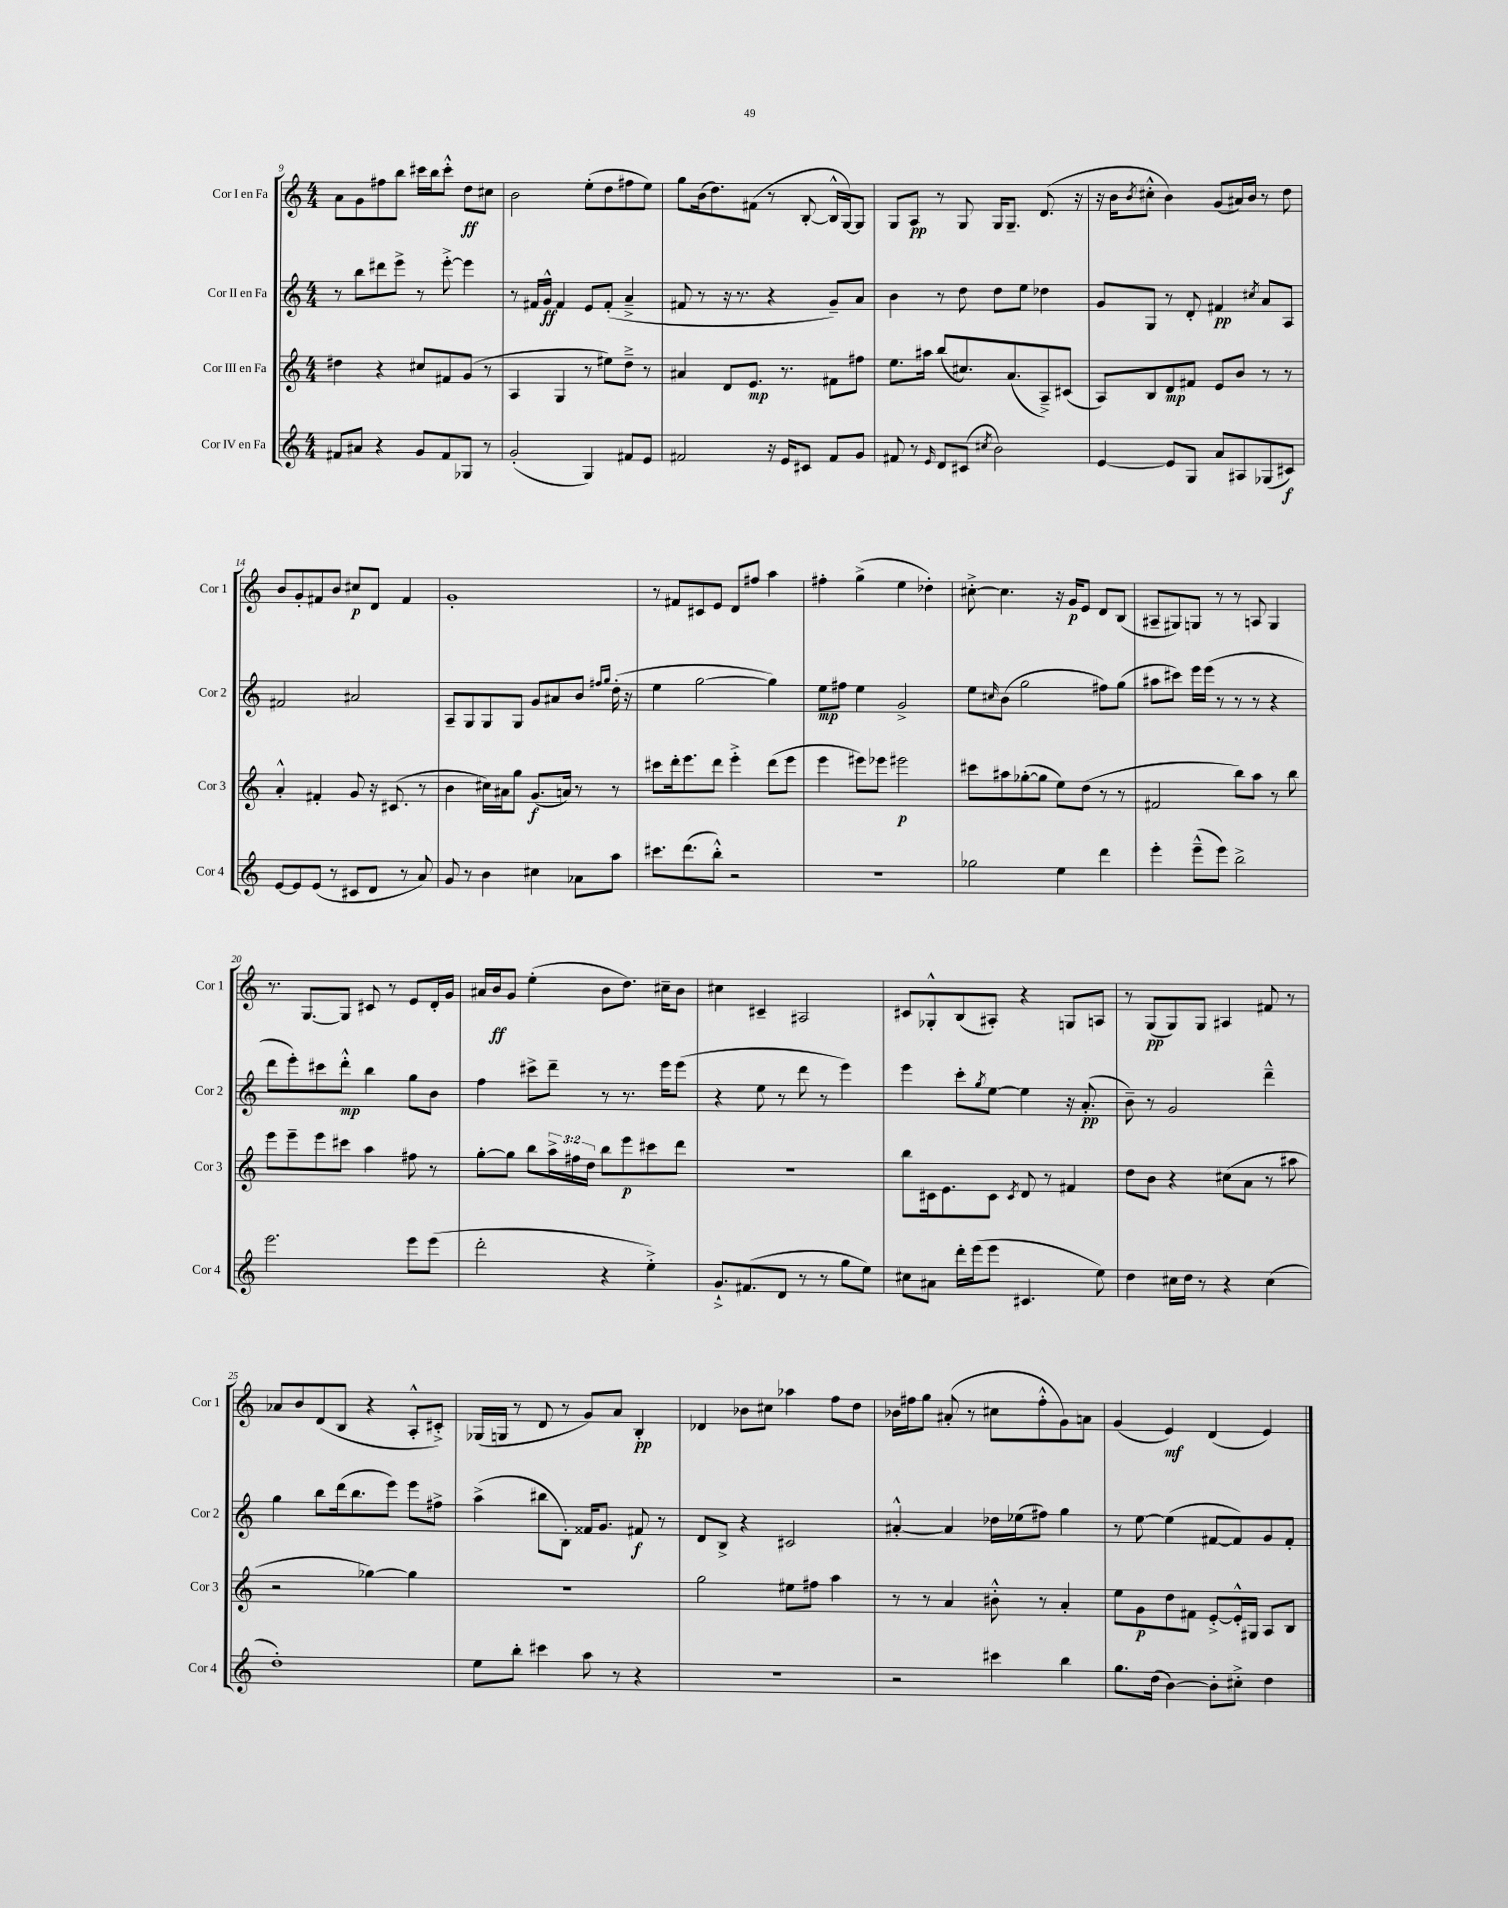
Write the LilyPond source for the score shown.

<<
\new StaffGroup <<
\new Staff = "s0" \with { instrumentName = "Cor I en Fa" shortInstrumentName = "Cor 1" } {
    \clef treble \key c \major \numericTimeSignature \time 4/4
    a'8 g'8 fis''8 b''8 cis'''16 b''16 cis'''8-.-^ d''8\ff cis''8 |
    b'2 e''8-.( d''8 fis''8 e''8) |
    g''8 b'16( d''8.) fis'8( r8 b8~-. b16-^ g16~) g8 |
    g8 a8\pp r8 g8 g16 g8.-- d'8.( r16 |
    r16 b'16 \acciaccatura { b'8 } cis''8-.-^ b'4) g'8( ais'16) b'16 r8 d''8 |
    b'8 g'8-. fis'8 b'8 cis''8\p d'8 fis'4 |
    g'1-. |
    r8 fis'8 cis'8 e'8 d'8 fis''8 a''4 |
    fis''4-. g''4->( e''4 des''4-.) |
    cis''8~-.-> cis''4. r16 g'16\p e'8 d'8 b8( |
    ais8-- gis8) g8 r8 r8 a8 g4 |
    r8. g8.~ g8 cis'8 r8 e'8 d'16-. g'16 |
    ais'16 b'16\ff g'8 e''4-.( b'8 d''8.) cis''16-- b'8 |
    cis''4 cis'4-- ais2 |
    cis'8 ges8-.-^ b8( ais8-.) r4 g8 a8 |
    r8 g8\pp( g8) g8 ais4 fis'8 r8 |
    aes'8 b'8 d'8( b8 r4 a8-.-^ cis'8-.->) |
    ges16( g16 r8 d'8 r8 g'8) a'8 b4-.\pp |
    des'4 bes'8 cis''8 aes''4 f''8 d''8 |
    bes'16 fis''16 g''8 ais'8-.( r8 cis''8 fis''8-.-^ g'8) a'8 |
    g'4( e'4\mf) d'4( e'4) \bar "|." |
}
\new Staff = "s1" \with { instrumentName = "Cor II en Fa" shortInstrumentName = "Cor 2" } {
    \clef treble \key c \major \numericTimeSignature \time 4/4
    r8 b''8 dis'''8 e'''8-> r8 e'''8~-.-> e'''4 |
    r8 fis'16 g'16-^\ff fis'4 e'8 fis'8-.( a'4---> |
    fis'8 r8 r16 r8. r4 g'8--) a'8 |
    b'4 r8 d''8 d''8 e''8 des''4 |
    g'8 g8 r8 d'8-. fis'4\pp \acciaccatura { cis''8 } a'8 a8 |
    fis'2 ais'2 |
    a8-- g8 g8 g8 g'8 ais'8 b'8 \grace { fis''16 g''16 } d''16-.( r16 |
    e''4 g''2~ g''4) |
    e''8\mp fis''8 e''4 g'2-> |
    e''8 \grace { cis''16 } b'8( g''2 fis''8) g''8( |
    ais''8 cis'''8) e'''16 e'''16( r8 r8 r8 r4 |
    d'''8 e'''8-.) cis'''8 d'''8-.-^\mp b''4 g''8 b'8 |
    f''4 cis'''8-> d'''8-- r8 r8. e'''16 e'''8( |
    r4 e''8 r8 d'''8 r8 e'''4) |
    e'''4 c'''8-. \acciaccatura { g''8 } e''8~ e''4 r16 a'8.-.\pp( |
    b'8--) r8 g'2 d'''4---^ |
    g''4 b''8 d'''16( b''8. e'''8) e'''8 fis''8-> |
    a''4->( bis''8 b8-.) fisis'16 g'8. fis'8\f r8 |
    d'8 b8-> r4 cis'2 |
    ais'4~-.-^ ais'4 des''16 ees''16( fis''8) g''4 |
    r8 e''8~ e''4( fis'8~ fis'8) g'8 fis'8-. \bar "|." |
}
\new Staff = "s2" \with { instrumentName = "Cor III en Fa" shortInstrumentName = "Cor 3" } {
    \clef treble \key c \major \numericTimeSignature \time 4/4 \override Staff.TupletNumber.text = #tuplet-number::calc-fraction-text
    dis''4 r4 cis''8 fis'8 g'8( r8 |
    a4 g4 r8 eis''8) d''8---> r8 |
    ais'4 d'8 e'8.\mp r8. fis'8 fis''8 |
    e''8. ais''16 b''8( cis''8.) a'8.( a8--->) cis'8( |
    a8) b8 d'8\mp fis'8 e'8 b'8 r8 r8 |
    a'4-.-^ fis'4-. g'8 r16 cis'8.( r8 |
    b'4 cis''16) ais'16 g''8 g'8.\f( a'16) r8 r8 |
    cis'''8 d'''16-. e'''8. d'''8 e'''4-.-> d'''8( e'''8 |
    e'''4 eis'''8) ees'''8 eis'''2\p |
    cis'''8 ais''8 ges''8~-.( ges''8 e''8) d''8( r8 r8 |
    fis'2 b''8) a''8 r8 b''8 |
    e'''8 e'''8-- e'''8 cis'''8 a''4 fis''8 r8 |
    g''8~-. g''8 b''8 \tuplet 3/2 { a''16-> fis''16 d''16 } b''8 e'''8\p cis'''8 d'''8 |
    R1 |
    b''8 cis'16 e'8. cis'8 \acciaccatura { cis'8 } d'8 r8 fis'4 |
    d''8 b'8 r4 cis''8( a'8 r8 ais''8 |
    r2 ges''4~) ges''4 |
    R1 |
    g''2 eis''8 fis''8 a''4 |
    r8 r8 a'4 bis'8-.-^ r8 a'4-. |
    e''8 g'8\p d''8 fis'8 e'8~-.-> e'16-.-^ gis16 a8 b8 \bar "|." |
}
\new Staff = "s3" \with { instrumentName = "Cor IV en Fa" shortInstrumentName = "Cor 4" } {
    \clef treble \key c \major \numericTimeSignature \time 4/4
    fis'8 ais'8 r4 g'8 fis'8 ges8 r8 |
    g'2-.( g4) fis'8 e'8 |
    fis'2 r16 e'16 cis'8 fis'8 g'8 |
    fis'8 r8 \grace { e'16 } d'8 cis'8( \acciaccatura { cis''8 } b'2) |
    e'4~ e'8 g8 a'8 ais8 ges8( cis'8\f) |
    e'8~ e'8 e'8( r8 cis'8 d'8 r8 a'8) |
    g'8 r8 b'4 cis''4 aes'8 a''8 |
    cis'''8. d'''8.( b''8-.-^) r2 |
    R1 |
    ges''2 e''4 d'''4 |
    e'''4-. e'''8---^( e'''8) b''2-> |
    e'''2. e'''8 e'''8( |
    d'''2-. r4 e''4-.->) |
    g'8.-!-> fis'8.( d'8 r8 r8 g''8 e''8) |
    cis''8 ais'8 d'''16-. e'''16( e'''8 cis'4. e''8) |
    d''4 cis''16 d''16 r8 r4 cis''4( |
    d''1-.) |
    e''8 b''8-. cis'''4 a''8 r8 r4 |
    R1 |
    r2 cis'''4 b''4 |
    g''8. d''16( b'4~) b'8-. cis''8-.-> d''4 \bar "|." |
}
>>
>>
\layout { \context { \Score currentBarNumber = #9 } }
